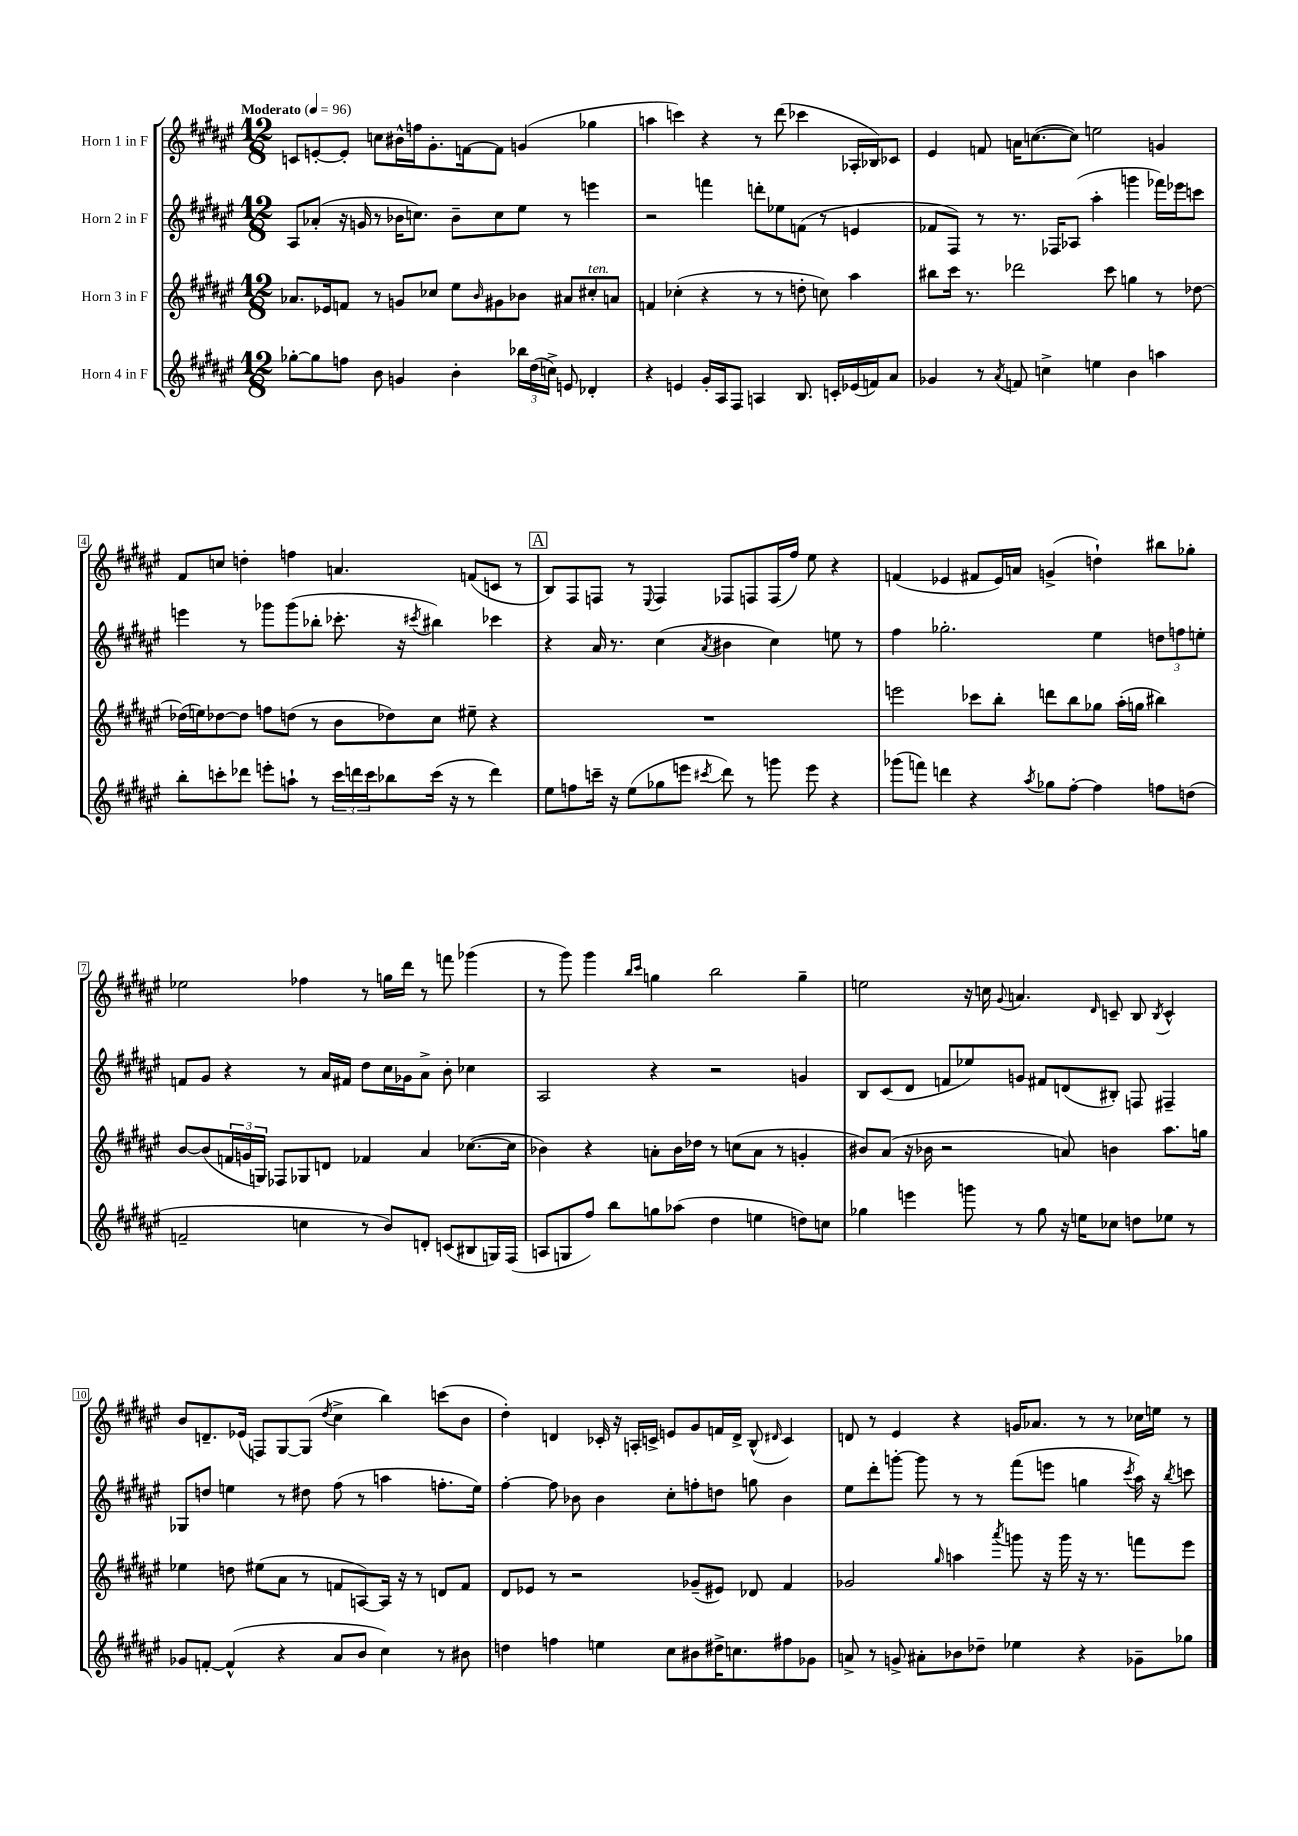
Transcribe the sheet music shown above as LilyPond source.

<<
\new StaffGroup <<
\new Staff = "s0" \with { instrumentName = "Horn 1 in F" } {
    \clef treble \key fis \major \numericTimeSignature \time 12/8 \tempo "Moderato" 4 = 96
    c'8 e'8~-. e'8-. c''8 bis'16-^ f''16 gis'8.-. f'16~ f'8 g'4( ges''4 |
    a''4 c'''4) r4 r8 dis'''8( ces'''4 aes16-. bes16) ces'8 |
    eis'4 f'8 a'16 c''8.~( c''8) e''2 g'4 |
    fis'8 c''8 d''4-. f''4 a'4. f'8( c'8 r8 |
    \mark \markup { \box "A" } b8) fis8 f8 r8 \appoggiatura { eis8 } f4 fes8 f8 f16( fis''16) eis''8 r4 |
    f'4( ees'4 fis'8 ees'16) a'16 g'4->( d''4-!) bis''8 ges''8-. |
    ees''2 fes''4 r8 g''16 dis'''16 r8 f'''8 ges'''4( |
    r8 gis'''8) gis'''4 \grace { b''16 cis'''16 } g''4 b''2 g''4-- |
    e''2 r16 c''16 \appoggiatura { gis'8 } a'4. \grace { dis'16 } c'8-- b8 \acciaccatura { b8 } c'4-^ |
    b'8 d'8.-- ees'16( f8) gis8~ gis8( \acciaccatura { dis''8 } cis''4-> b''4) c'''8( b'8 |
    dis''4-.) d'4 ces'16-. r16 a16-. c'16-> e'8 gis'8 f'16 d'16-> b8-^( \grace { dis'16 } c'4) |
    d'8 r8 eis'4 r4 g'16 aes'8. r8 r8 ces''16 e''16 r8 \bar "|." |
}
\new Staff = "s1" \with { instrumentName = "Horn 2 in F" } {
    \clef treble \key fis \major \numericTimeSignature \time 12/8
    ais8 aes'8-.( r16 g'16 r8 bes'16 c''8.) bes'8-- c''8 eis''8 r8 e'''4 |
    r2 f'''4 d'''8-. ees''8 f'8( r8 e'4 |
    fes'8 fis8) r8 r8. fes16 aes8( ais''4-. g'''4 fes'''16) ees'''16 c'''8 |
    e'''4 r8 ges'''8 ges'''8( bes''8-. ces'''8.-. r16 \acciaccatura { cis'''8 } bis''4) ces'''4 |
    \mark \markup { \box "A" } r4 ais'16 r8. cis''4( \acciaccatura { ais'8 } bis'4 cis''4) e''8 r8 |
    fis''4 ges''2.-. eis''4 \tuplet 3/2 { d''8 f''8 e''8-. } |
    f'8 gis'8 r4 r8 ais'16 fis'16 dis''8 cis''16 ges'16 ais'8-> b'8-. ces''4 |
    ais2 r4 r2 g'4 |
    b8 cis'8( dis'8 f'8 ees''8) g'8 fis'8 d'8( bis8-.) f8 fis4-- |
    ges8 d''8 e''4 r8 dis''8 fis''8( r8 a''4 f''8.-. e''16) |
    fis''4~-. fis''8 bes'8 bes'4 cis''8-. f''8-. d''8 g''8 bes'4 |
    eis''8 dis'''8-. g'''8~-. g'''8 r8 r8 fis'''8( e'''8 g''4 \acciaccatura { cis'''8 } ais''16) r16 \acciaccatura { b''8 } c'''8 \bar "|." |
}
\new Staff = "s2" \with { instrumentName = "Horn 3 in F" } {
    \clef treble \key fis \major \numericTimeSignature \time 12/8
    aes'8. ees'16 f'8 r8 g'8 ces''8 eis''8 \grace { b'16 } gis'8 bes'8 ais'8 cis''8-.^\markup { \italic "ten." } a'8 |
    f'4 ces''4-.( r4 r8 r8 d''8-. c''8) ais''4 |
    bis''8 cis'''16 r8. des'''2 cis'''8 g''4 r8 des''8~ |
    des''16( e''16) des''8~ des''8 f''8 d''8( r8 b'8 des''8) cis''8 eis''8-- r4 |
    \mark \markup { \box "A" } R1. |
    e'''2 ces'''8 b''8-. d'''8 b''8 ges''8 ais''16-.( g''16 bis''4) |
    b'8~ b'8( \tuplet 3/2 { f'16 g'16 g16) } fes8 ges8 d'8 fes'4 ais'4 ces''8.~( ces''16 |
    bes'4) r4 a'8-. bes'16 des''16 r8 c''8( a'8 r8 g'4-. |
    bis'8) ais'8( r16 bes'16 r2 a'8) b'4 ais''8. g''16 |
    ees''4 d''8 eis''8( ais'8 r8 f'8 a8~) a16 r16 r8 d'8 f'8 |
    dis'8 ees'8 r8 r2 ges'8--( eis'8) des'8 fis'4 |
    ges'2 \grace { gis''16 } a''4 \acciaccatura { ais'''8 } g'''8 r16 g'''16 r16 r8. f'''8 eis'''8 \bar "|." |
}
\new Staff = "s3" \with { instrumentName = "Horn 4 in F" } {
    \clef treble \key fis \major \numericTimeSignature \time 12/8
    ges''8~-. ges''8 f''8 b'8 g'4 b'4-. \tuplet 3/2 { bes''16 dis''16( c''16->) } e'8 des'4-. |
    r4 e'4 gis'16-. ais16 fis8 a4 b8. c'16-. ees'16( f'16) ais'8 |
    ges'4 r8 \acciaccatura { ais'8 } f'8 c''4-> e''4 b'4 a''4 |
    b''8-. c'''8-. des'''8 e'''8-. a''8-! r8 \tuplet 3/2 { c'''16 d'''16 c'''16 } bes''8 c'''16( r16 r8 d'''4) |
    \mark \markup { \box "A" } eis''8 f''8 c'''16-- r16 eis''8( ges''8 e'''8 \acciaccatura { cis'''8 } dis'''8) r8 g'''8 e'''8 r4 |
    ges'''8( f'''8) d'''4 r4 \acciaccatura { ais''8 } ges''8 fis''8~-. fis''4 f''8 d''8( |
    f'2-- c''4 r8 b'8) d'8-. c'8( bis8 g16) fis16( |
    a8 g8 fis''8) b''8 g''8 aes''8( dis''4 e''4 d''8) c''8 |
    ges''4 e'''4 g'''8 r8 ges''8 r16 e''16 ces''8 d''8 ees''8 r8 |
    ges'8 f'8~-. f'4-^( r4 ais'8 b'8 cis''4) r8 bis'8 |
    d''4 f''4 e''4 cis''8 bis'8 dis''16-> c''8. fis''8 ges'8 |
    a'8-> r8 g'8-> ais'8-. bes'8 des''8-- ees''4 r4 ges'8-- ges''8 \bar "|." |
}
>>
>>
\layout { \context { \Score \override BarNumber.stencil = #(make-stencil-boxer 0.1 0.3 ly:text-interface::print) } }
